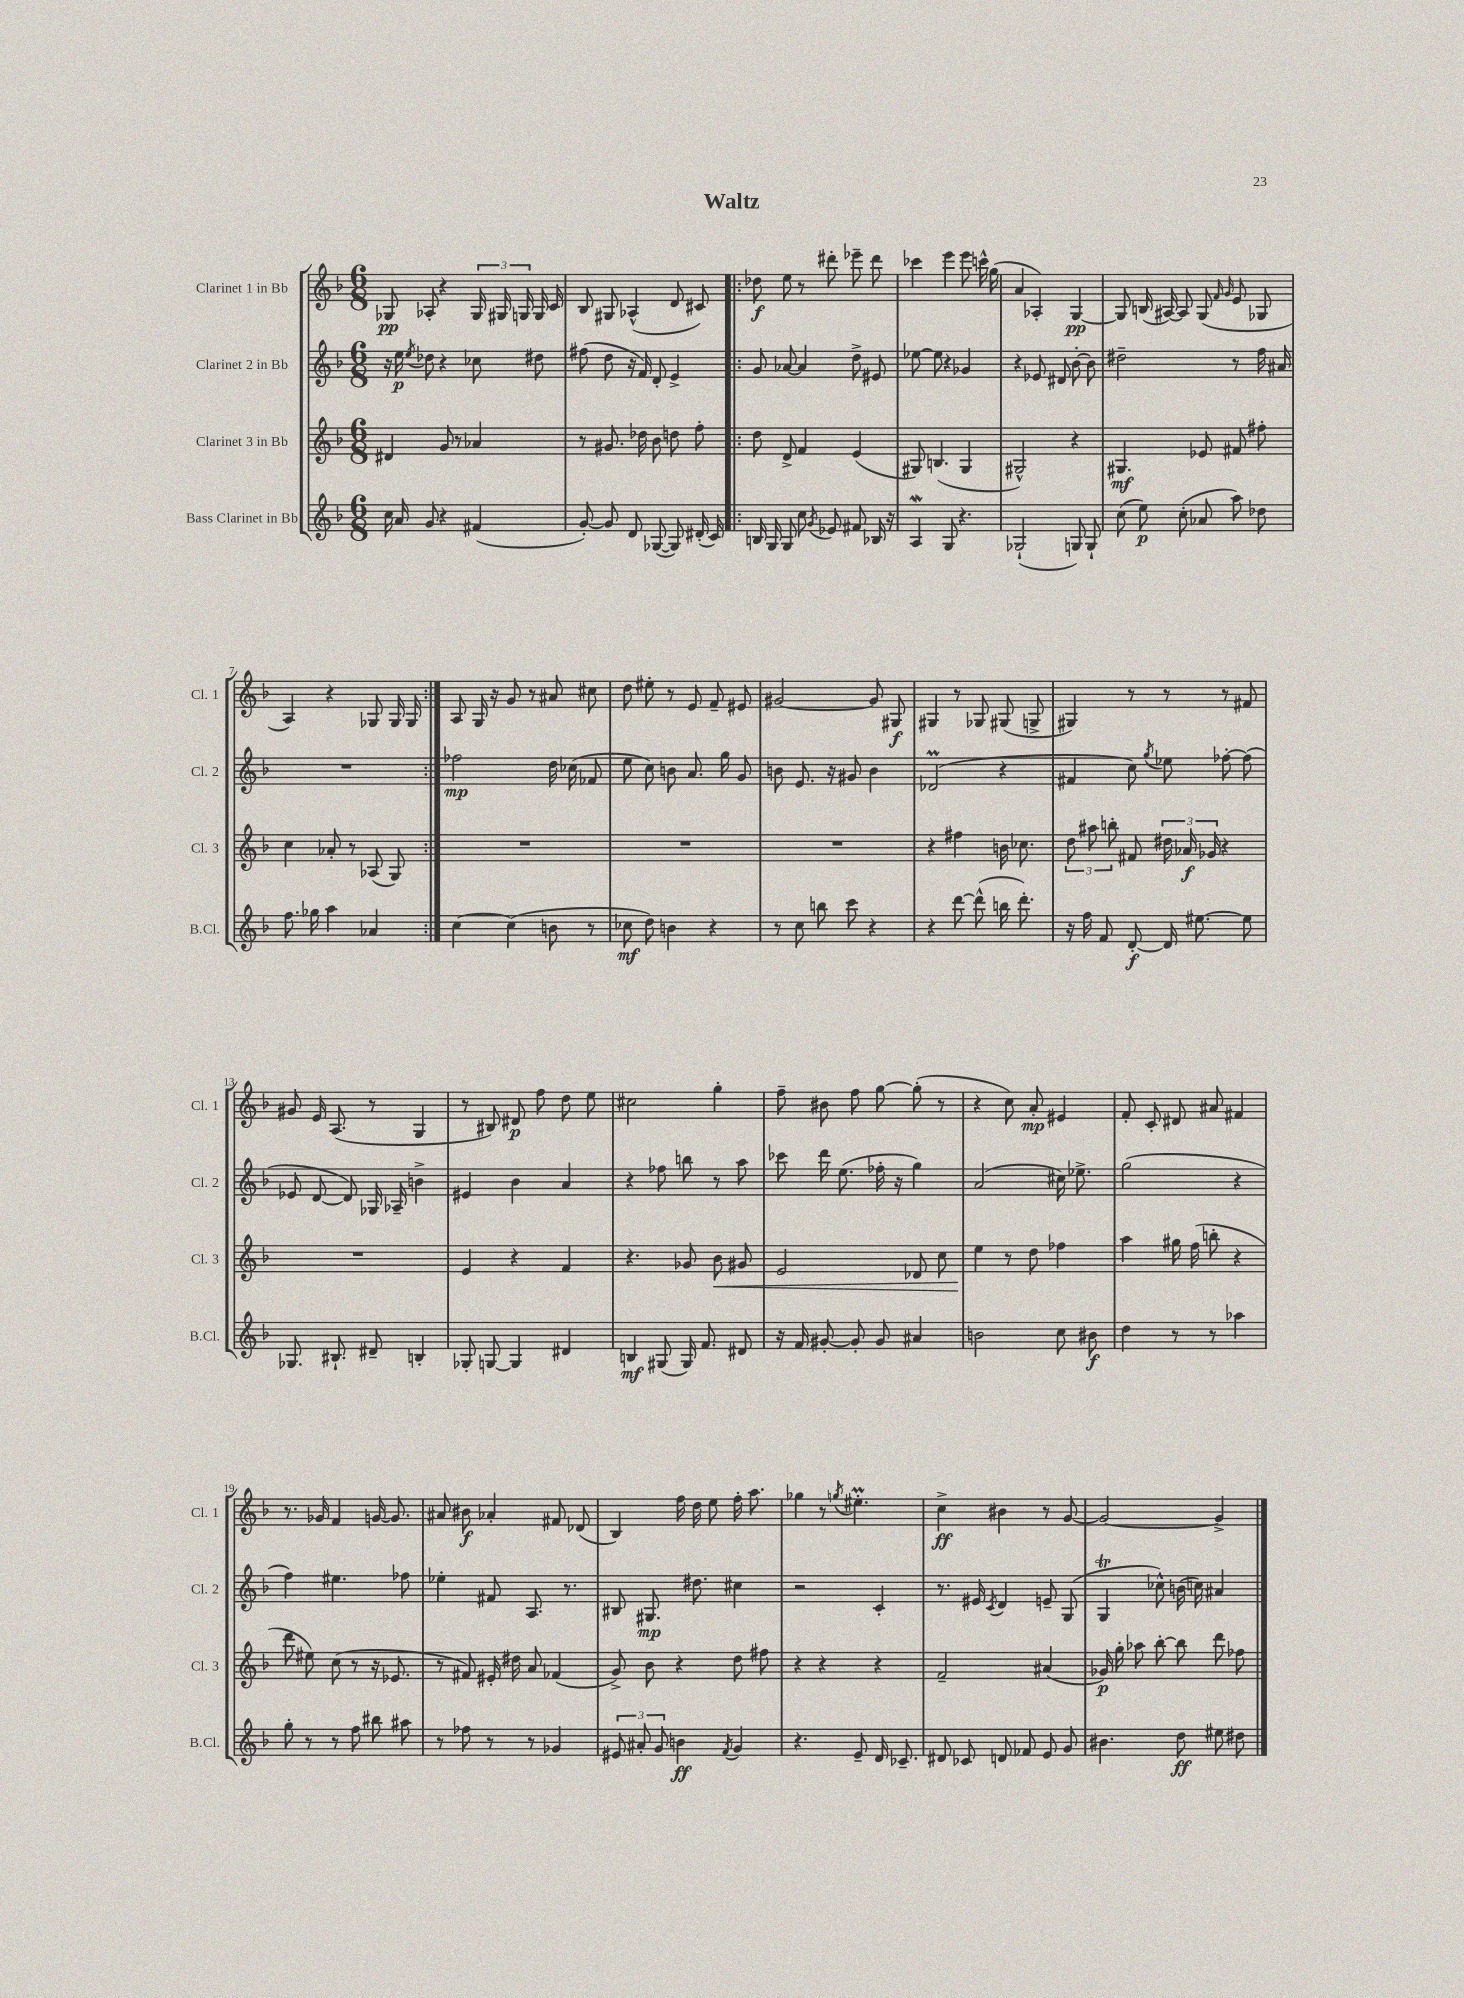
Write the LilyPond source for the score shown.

\header { title = "Waltz" }
<<
\new StaffGroup <<
\new Staff = "s0" \with { instrumentName = "Clarinet 1 in Bb" shortInstrumentName = "Cl. 1" } {
    \clef treble \key f \major \numericTimeSignature \time 6/8
    \autoBeamOff ges8\pp aes8-. r4 \tuplet 3/2 { ges16 gis16 g16 } g16 c'16 |
    bes8 gis8 aes4-^( d'8 cis'8) |
    \repeat volta 2 { des''8\f e''8 r8 dis'''8-. ees'''8-- dis'''8 |
    ces'''4 e'''4 e'''8 c'''16-^ g''16( |
    a'4 aes4-.) g4~\pp |
    g8 b16( ais16~) ais8 g8( \grace { f'16 g'16 } e'8 ges8 |
    a4) r4 ges8 ges16 ges16 | }
    a8 g16 r16 g'8 r8 ais'8 cis''8 |
    d''8 eis''8-. r8 e'8 f'8-- eis'8 |
    gis'2~ gis'8 gis8\f |
    gis4 r8 ges8 gis8( g8-> |
    gis4) r8 r8 r8 fis'8 |
    gis'8 e'16 a8.( r8 g4 |
    r8 bis8) dis'8\p f''8 d''8 e''8 |
    cis''2 g''4-. |
    f''8-- bis'8 f''8 g''8~ g''8-.( r8 |
    r4 c''8) a'8-.\mp eis'4 |
    f'8-. c'8-. dis'8 ais'8 fis'4 |
    r8. ges'16 f'4 g'16~ g'8. |
    ais'8 bis'8\f aes'4-. fis'8 des'8( |
    bes4) f''16 d''16 e''8 f''16-. a''8. |
    ges''4 r8 \acciaccatura { g''8 } eis''4.-.\prall |
    c''4->\ff bis'4 r8 g'8~ |
    g'2~ g'4-> \bar "|." |
}
\new Staff = "s1" \with { instrumentName = "Clarinet 2 in Bb" shortInstrumentName = "Cl. 2" } {
    \clef treble \key f \major \numericTimeSignature \time 6/8
    \autoBeamOff r16 e''16\p \acciaccatura { e''8 } des''8 r4 ces''8 dis''8 |
    fis''8( d''8 r16 f'16) d'8-. e'4-> |
    \repeat volta 2 { g'8 aes'8~ aes'4 d''8-> eis'8 |
    ees''8~ ees''8 r4 ges'4 |
    r4 ees'8 dis'8 bes'8~-. bes'8 |
    dis''2-- r8 f''16 ais'16 |
    R2. | }
    fes''2\mp d''16 ces''16( fes'8 |
    e''8 c''8) b'8 a'8. g''16 g'8 |
    b'8 e'8. r16 gis'8 b'4 |
    des'2\prall( r4 |
    fis'4 c''8) \acciaccatura { g''8 } ees''8 fes''8~-. fes''8( |
    ees'8 d'8~ d'8) ges16 aes16-- b'4-> |
    eis'4 bes'4 a'4 |
    r4 fes''8 b''8 r8 a''8 |
    ces'''8 d'''16 e''8.( fes''16-. r16 g''4) |
    a'2( cis''16) ees''8.-> |
    g''2( r4 |
    f''4) eis''4. fes''8 |
    ees''4-. fis'8 a8. r8. |
    bis8 gis8.\mp dis''8. cis''4 |
    r2 c'4-. |
    r8. eis'16 \acciaccatura { c'8 } d'4 e'8-- g8( |
    g4\trill ces''8-^) b'16( c''16) ais'4 \bar "|." |
}
\new Staff = "s2" \with { instrumentName = "Clarinet 3 in Bb" shortInstrumentName = "Cl. 3" } {
    \clef treble \key f \major \numericTimeSignature \time 6/8
    \autoBeamOff dis'4 g'8 r8 aes'4 |
    r8 gis'8. des''16 bes'8 d''8 f''8-. |
    \repeat volta 2 { d''8 d'8-> f'4 e'4( |
    gis8) b4.( gis4 |
    gis2-^) r4 |
    gis4.\mf ees'8 fis'8 fis''8-. |
    c''4 aes'8-. r8 aes8( g8) | }
    R2. |
    R2. |
    R2. |
    r4 fis''4 b'16 ces''8. |
    \tuplet 3/2 { d''8 ais''8 b''8-. } fis'8 \tuplet 3/2 { dis''16 aes'16\f ges'16 } r4 |
    R2. |
    e'4 r4 f'4 |
    r4. ges'8 bes'8\< gis'8 |
    e'2 des'8 c''8 |
    e''4\! r8 d''8 fes''4 |
    a''4 gis''16 f''16( b''8-. r4 |
    d'''8 eis''8) c''8( r8 r16 ees'8. |
    r8 fis'8) eis'16-. dis''16 a'8 fes'4( |
    g'8->) bes'8 r4 d''8 fis''8 |
    r4 r4 r4 |
    f'2-- ais'4( |
    ges'16\p) g''16-. aes''8 bes''8~-. bes''8 d'''8 fes''8 \bar "|." |
}
\new Staff = "s3" \with { instrumentName = "Bass Clarinet in Bb" shortInstrumentName = "B.Cl." } {
    \clef treble \key f \major \numericTimeSignature \time 6/8
    \autoBeamOff c''16 a'16 g'8 r4 fis'4( |
    g'8~-.) g'8 d'8 ges8~( ges8) dis'16-.( c'16) |
    \repeat volta 2 { b16 g16 g8 c''8 \acciaccatura { g'8 } ees'8 fis'8 bes16 r16 |
    a4\mordent g8 r4. |
    ges2-!( g8) g8-! |
    c''8( e''8\p) c''8-.( aes'8 a''8) des''8 |
    f''8. ges''16 a''4 aes'4 | }
    c''4~ c''4( b'8 r8 |
    ces''8\mf d''8) b'4 r4 |
    r8 c''8 b''8 c'''8 r4 |
    r4 d'''8~ d'''8-^( b''16 d'''8.-.) |
    r16 f''16 f'8 d'8~-.\f d'16 eis''8.~ eis''8 |
    ges8. bis8.-! dis'8-- b4-. |
    ges8-. g8~ g4 dis'4 |
    b4\mf gis8( gis16) f'8. dis'8 |
    r16 f'16 gis'8~-. gis'8-. gis'8 ais'4 |
    b'2 c''8 bis'8\f |
    d''4 r8 r8 aes''4 |
    g''8-. r8 r8 f''8 bis''8 ais''8 |
    r8 fes''8 r8 r8 ges'4 |
    \tuplet 3/2 { eis'8 ais'8-. g'8 } b'4\ff \acciaccatura { f'8 } g'4 |
    r4. e'8-- d'16 ces'8.-- |
    dis'8 ces'8 d'8 fes'8 e'8 g'8 |
    bis'4. d''8\ff eis''8 dis''8 \bar "|." |
}
>>
>>
